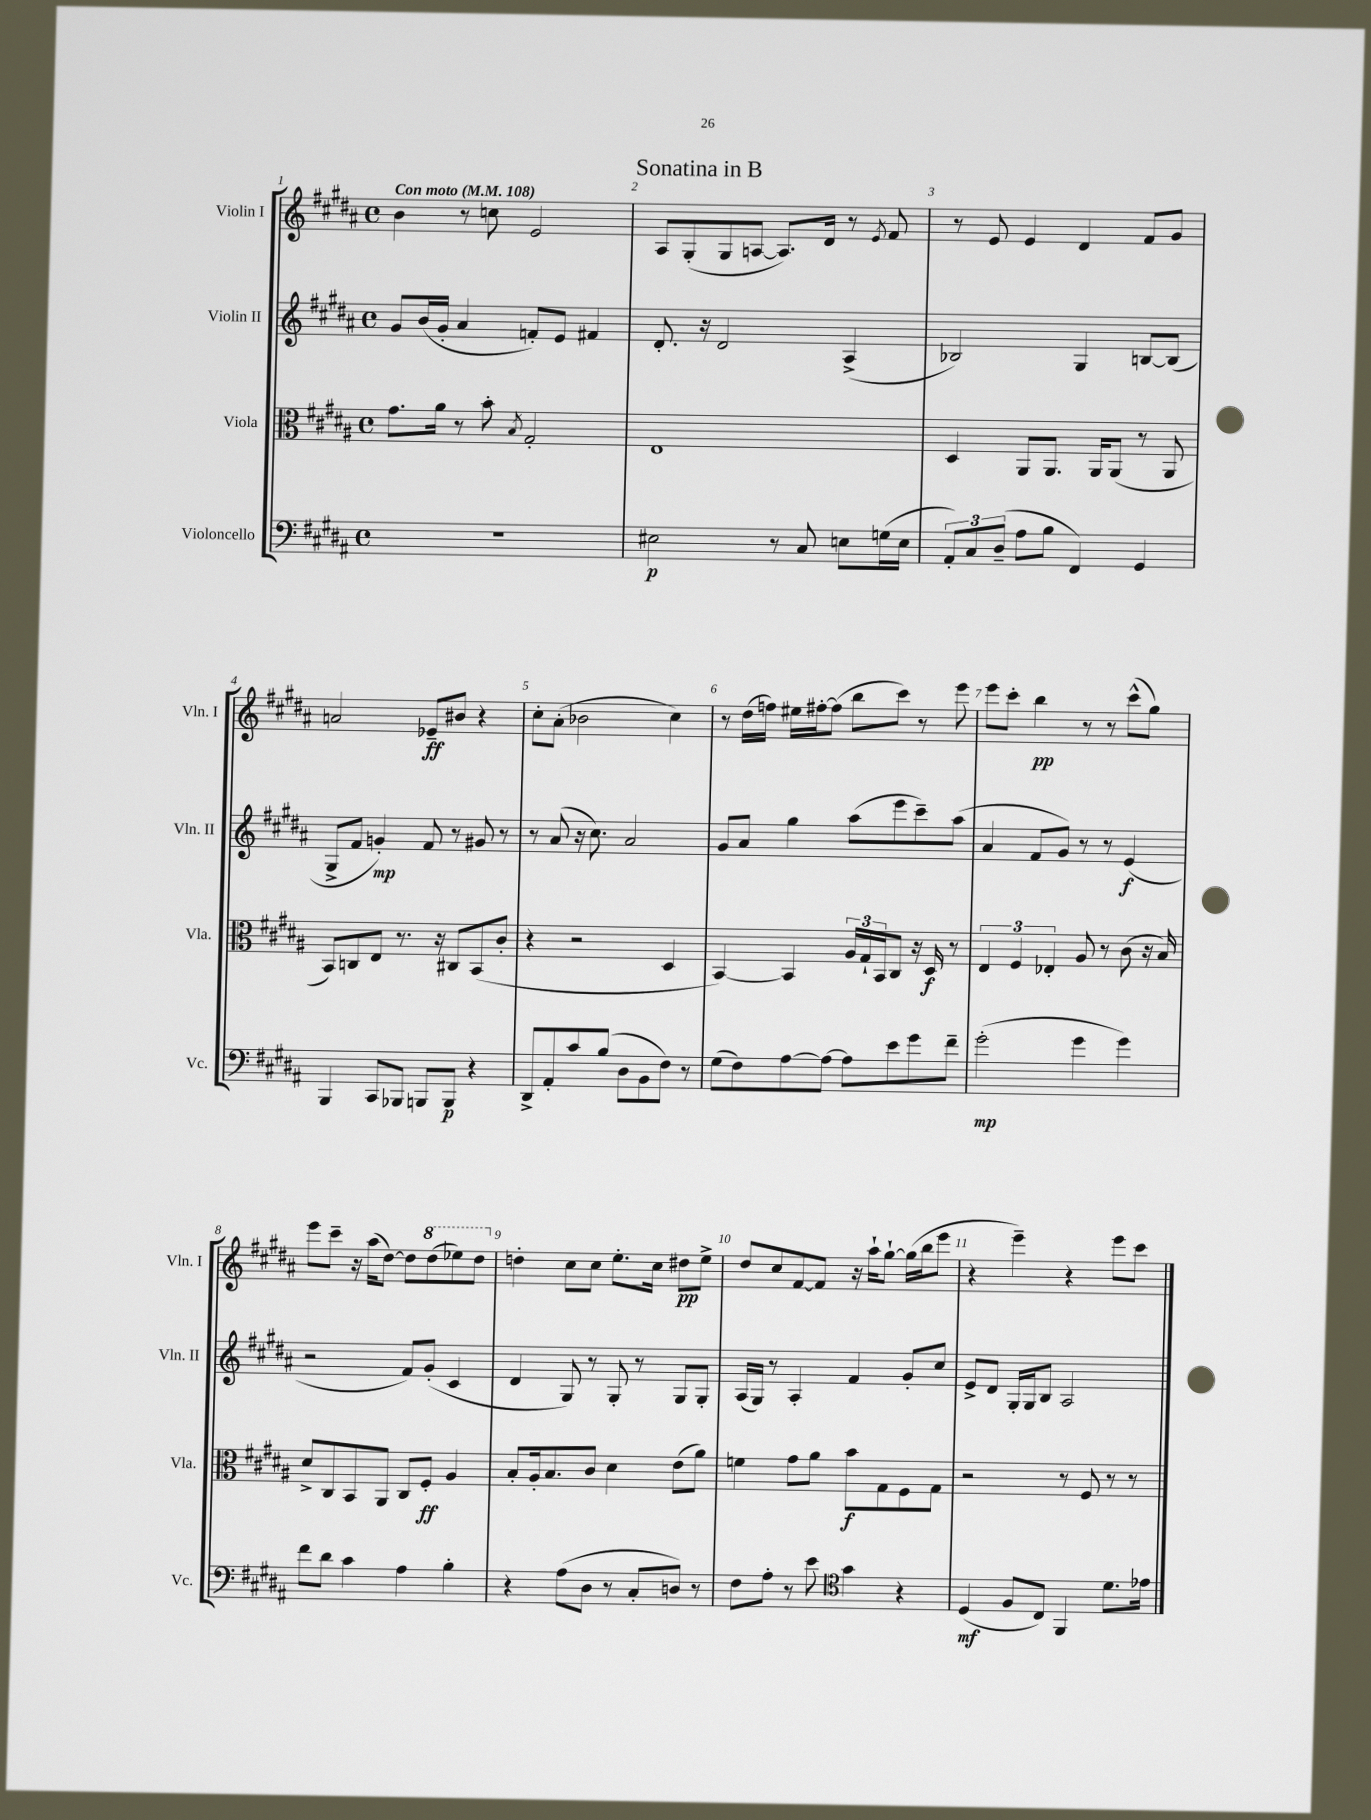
\header { title = "Sonatina in B" }
<<
\new StaffGroup <<
\new Staff = "s0" \with { instrumentName = "Violin I" shortInstrumentName = "Vln. I" } {
    \clef treble \key b \major \defaultTimeSignature \time 4/4 \tempo "Con moto" 4 = 108
    b'4 r8 c''8 e'2 |
    ais8 gis8-.( gis8 a8~ a8.) dis'16 r8 \acciaccatura { e'8 } fis'8 |
    r8 e'8 e'4 dis'4 fis'8 gis'8 |
    a'2 ees'8--\ff bis'8 r4 |
    cis''8-. ais'8-.( bes'2 cis''4) |
    r8 dis''16( f''16) eis''16 fis''16~-. fis''8( b''8 cis'''8) r8 e'''8 |
    e'''8 cis'''8-. b''4\pp r8 r8 cis'''8-^( gis''8) |
    e'''8 cis'''8-- r16 ais''16( dis''8~) dis''8 \ottava #1 dis'''8( ees'''8) dis'''8 \ottava #0 |
    d''4-. cis''8 cis''8 e''8.-. cis''16 dis''8\pp e''8-> |
    dis''8 cis''8 fis'8~ fis'8 r16 ais''16-! gis''8~-! gis''16( b''16 e'''8 |
    r4 e'''4--) r4 e'''8 cis'''8 \bar "|." |
}
\new Staff = "s1" \with { instrumentName = "Violin II" shortInstrumentName = "Vln. II" } {
    \clef treble \key b \major \defaultTimeSignature \time 4/4
    gis'8 b'16( gis'16-. ais'4 f'8-.) e'8 fis'4 |
    dis'8.-. r16 dis'2 ais4->( |
    bes2) gis4 b8~ b8( |
    gis8-> fis'8 g'4-.\mp) fis'8 r8 gis'8 r8 |
    r8 ais'8( r16 cis''8.) ais'2 |
    gis'8 ais'8 gis''4 ais''8( e'''8 cis'''8--) ais''8( |
    ais'4 fis'8 gis'8) r8 r8 e'4\f( |
    r2 fis'8) gis'8-.( cis'4 |
    dis'4 gis8) r8 gis8-. r8 gis8 gis8-. |
    ais16( gis16) r8 ais4-. fis'4 gis'8-. cis''8 |
    e'8-> dis'8 gis16-. gis16 b8 ais2 \bar "|." |
}
\new Staff = "s2" \with { instrumentName = "Viola" shortInstrumentName = "Vla." } {
    \clef alto \key b \major \defaultTimeSignature \time 4/4
    gis'8. ais'16 r8 b'8-. \acciaccatura { b8 } gis2-. |
    e1 |
    dis4 ais,8 ais,8. ais,16 ais,8( r8 ais,8 |
    b,8) c8 e8 r8. r16 cis8 b,8( cis'8-. |
    r4 r2 dis4 |
    b,4~) b,4 \tuplet 3/2 { ais16 gis16-! b,16 } cis8 r16 dis16\f r8 |
    \tuplet 3/2 { e4 fis4 ees4-. } ais8 r8 cis'8( r16 b16) |
    dis'8-> cis8 b,8 ais,8 cis8 fis8-.\ff ais4 |
    b8-. ais16-. b8. cis'8 dis'4 e'8( ais'8) |
    f'4 gis'8 ais'8 b'8\f gis8 fis8 gis8 |
    r2 r8 fis8 r8 r8 \bar "|." |
}
\new Staff = "s3" \with { instrumentName = "Violoncello" shortInstrumentName = "Vc." } {
    \clef bass \key b \major \defaultTimeSignature \time 4/4
    r1 |
    eis2\p r8 cis8 e8 g16( e16 |
    \tuplet 3/2 { ais,8-.) cis8 dis8--( } ais8 b8 fis,4) gis,4 |
    b,,4 cis,8 bes,,8 b,,8 b,,8\p r4 |
    dis,8-> ais,8-. cis'8 b8( dis8 b,8 fis8) r8 |
    gis8( fis8) ais8~ ais8~ ais8 e'8 gis'8 fis'8-- |
    gis'2-.\mp( gis'4 gis'4) |
    fis'8 dis'8 cis'4 ais4 b4-. |
    r4 ais8( dis8 r8 cis8-. d8) r8 |
    fis8 ais8-. r8 e'8 \clef tenor gis'4 r4 |
    dis4\mf( fis8 cis8) fis,4 dis'8. ees'16 \bar "|." |
}
>>
>>
\layout { \context { \Score \override BarNumber.break-visibility = ##(#f #t #t) barNumberVisibility = #all-bar-numbers-visible } }
